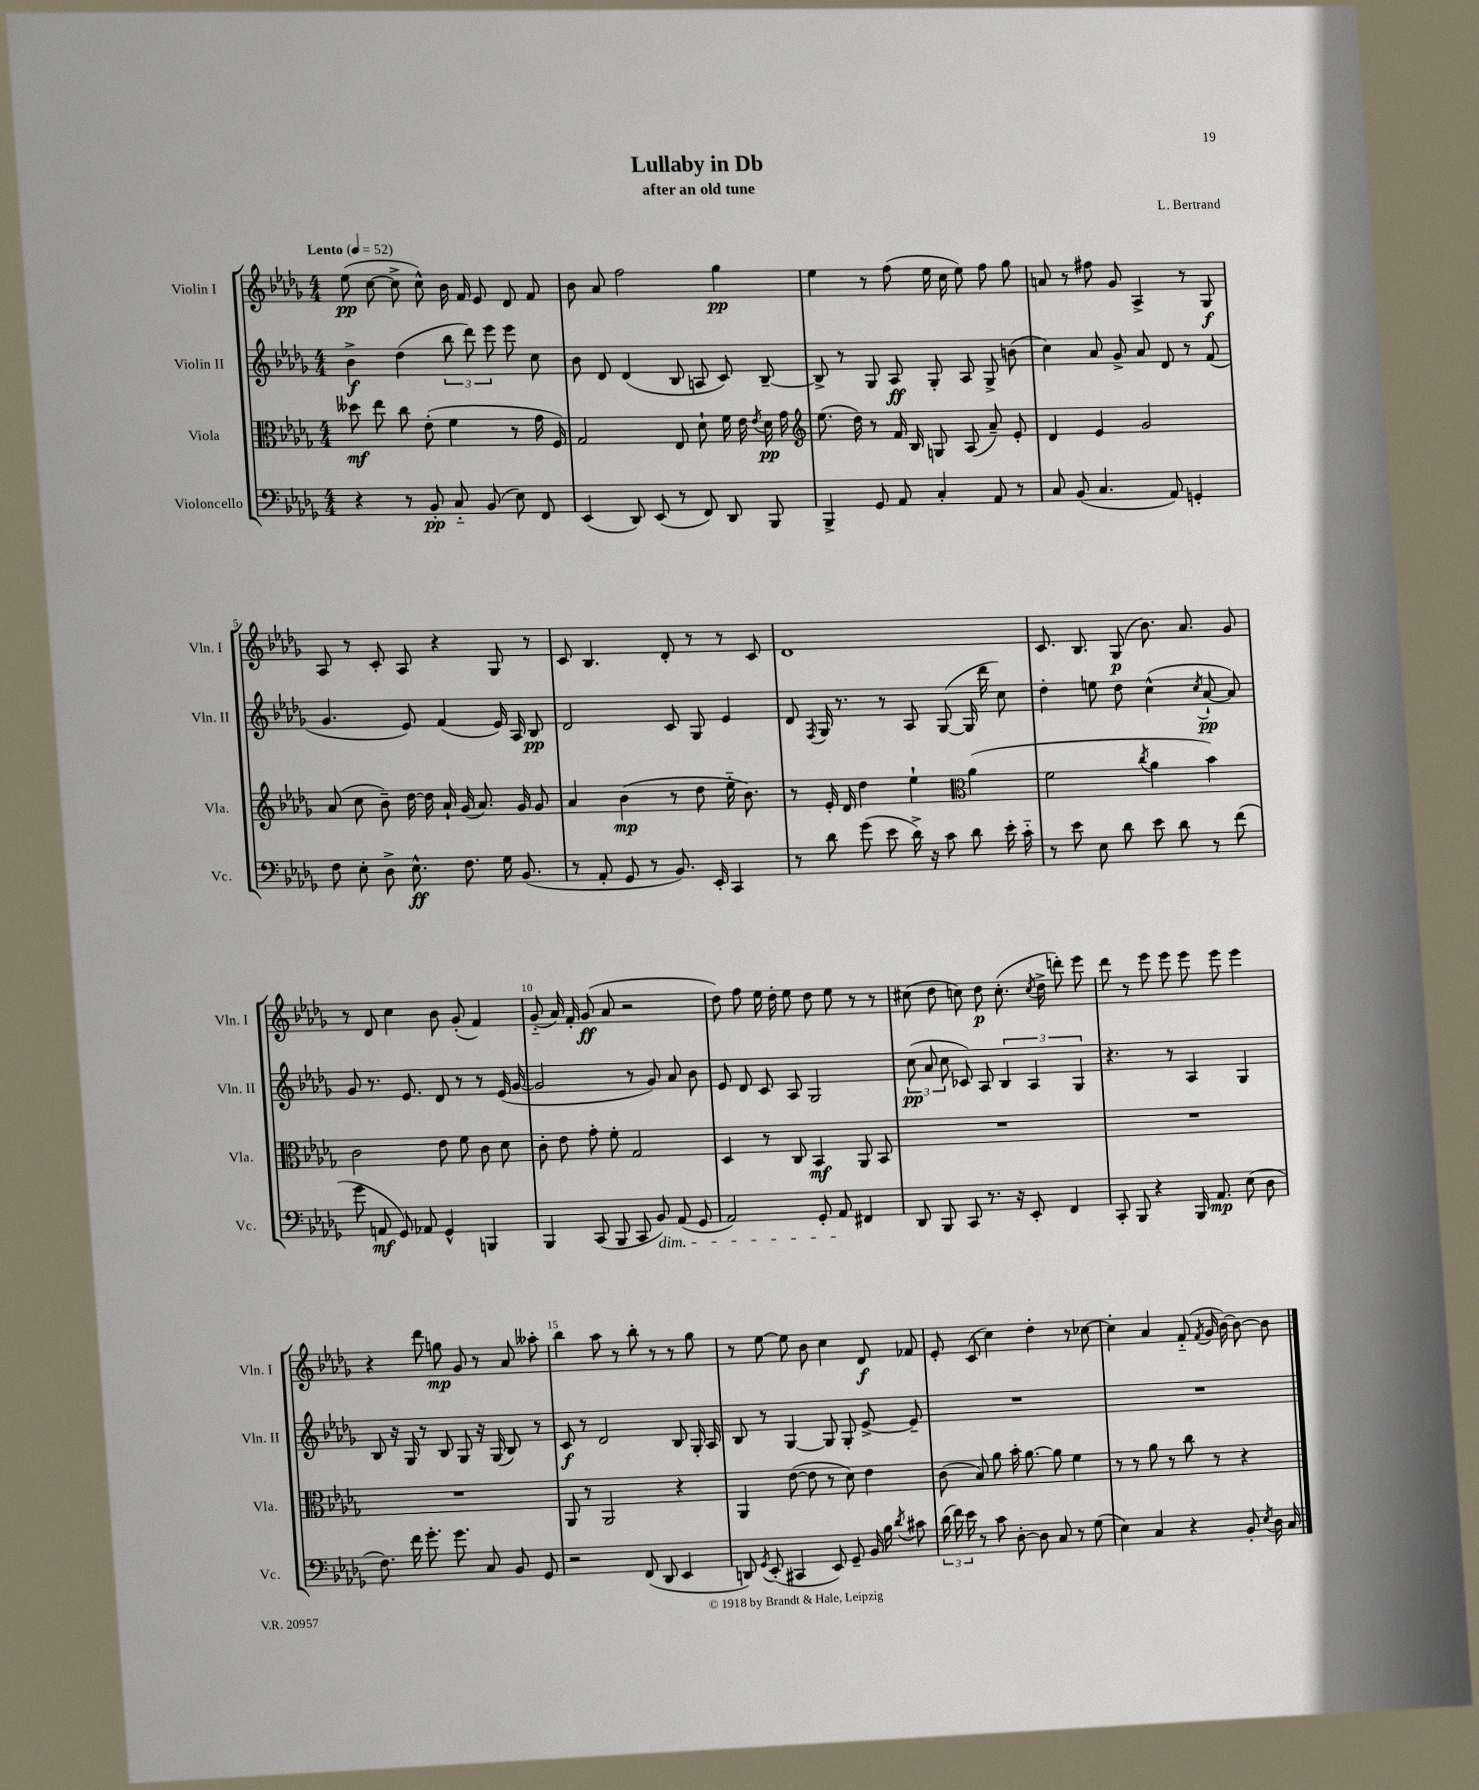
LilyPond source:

\header { title = "Lullaby in Db" composer = "L. Bertrand" subtitle = "after an old tune" }
<<
\new StaffGroup <<
\new Staff = "s0" \with { instrumentName = "Violin I" shortInstrumentName = "Vln. I" } {
    \clef treble \key des \major \numericTimeSignature \time 4/4 \tempo "Lento" 4 = 52
    \autoBeamOff ees''8\pp( c''8~ c''8-> c''8-^) bes'16 f'16 ees'8 des'8 f'8 |
    bes'8 aes'8 f''2 ges''4\pp |
    ees''4 r8 f''8( ees''16 c''16 ees''8) f''8 ges''8 |
    a'8 r8 fis''8 ges'8 aes4-> r8 ges8\f |
    aes8 r8 c'8-. aes8 r4 ges8 r8 |
    c'8 bes4. des'8-. r8 r8 c'8 |
    des'1 |
    c'8. bes8. ges8\p( bes'8.) aes'8. ges'8 |
    r8 des'8 c''4 bes'8 ges'8-.( f'4) |
    ges'8-_( aes'16) f'16-. ges'8\ff( aes'8 r2 |
    des''8) f''8 ees''16 des''16-. ees''8 des''8 ees''8 r8 r8 |
    cis''8( des''8 c''8) des''8\p c''8.-.( \acciaccatura { c''8 } des''16-> d'''8-.) ees'''8 |
    des'''8 r8 ees'''8 ees'''8 ees'''8 ees'''8 ees'''4 |
    r4 des'''8 g''8\mp ges'8 r8 aes'8 aeses''8-. |
    bes''4 aes''8 r8 bes''8-. r8 r8 ges''8 |
    r8 ees''8~ ees''8 bes'8 c''4 des'8\f fes'8 |
    ees'8-. c'8( c''4) des''4-. r8 ces''8~ |
    ces''4-. aes'4 f'8-_( \acciaccatura { f'8 } ges'16 bes'16~) bes'8~ bes'8 \bar "|." |
}
\new Staff = "s1" \with { instrumentName = "Violin II" shortInstrumentName = "Vln. II" } {
    \clef treble \key des \major \numericTimeSignature \time 4/4
    \autoBeamOff bes'4->\f des''4( \tuplet 3/2 { bes''8 des'''8) ees'''8 } ees'''8 c''8 |
    bes'8 des'8 des'4( bes8 a8 c'8) bes8~-- |
    bes8-> r8 ges8 aes8\ff ges8-. aes8 ges8-> b'8( |
    c''4) aes'8 ges'8-> aes'8 des'8 r8 f'8( |
    ges'4. ees'8) f'4( ees'16) aes16 bes8\pp |
    des'2 c'8 ges8 ees'4 |
    des'8 \acciaccatura { f8 } ges16 r8. r8 aes8 ges8~( ges16 des'''16 c''8) |
    des''4-. e''8 des''8 c''4-^( \acciaccatura { c''8 } aes'8~-!\pp aes'8) |
    ges'8 r8. ees'8. des'8 r8 r8 ees'16( ges'16~ |
    ges'2 r8 ges'8) aes'8 bes'8 |
    ees'8 des'8 c'8 aes8 ges2 |
    \tuplet 3/2 { c''8\pp( aes'8 c''8 } ces'8) aes8 \tuplet 3/2 { bes4 aes4 ges4 } |
    r4. r8 aes4 ges4 |
    bes8 r16 ges16 r8 bes8 ges8 r16 ges16( bes8) r8 |
    c'8\f r8 des'2 bes8 ges16-. aes16 |
    bes8 r8 ges4~ ges8 ges8-. ees'8~-> ees'8-- |
    R1 |
    R1 \bar "|." |
}
\new Staff = "s2" \with { instrumentName = "Viola" shortInstrumentName = "Vla." } {
    \clef alto \key des \major \numericTimeSignature \time 4/4
    \autoBeamOff deses''8\mf ees''8 c''8 ees'8-.( f'4 r8 ges'16 f16) |
    ges2 ees8 des'8-! f'16 ees'16 \acciaccatura { ees'8 } des'16\pp ges'16 |
    \clef treble ees''8.( des''16) r8 f'16 bes16 g8 aes8( aes'8--) ees'8-. |
    des'4 ees'4 ges'2 |
    aes'8( c''8 bes'8--) des''16~ des''16 aes'16-! ges'16( aes'8.) ges'16 ges'8 |
    aes'4 bes'4\mp( r8 des''8 ees''16-_ bes'8.) |
    r8 ees'16-. des'16 des''4 ees''4-! \clef alto aes'4( |
    f'2 \acciaccatura { c''8 } aes'4 bes'4) |
    c'2 ees'8 f'8 c'8 des'8 |
    c'8-. ees'8 ges'8-. f'8-. ges2 |
    des4 r8 c8 bes,4\mf aes,8 bes,8 |
    R1 |
    R1 |
    R1 |
    aes,8 r8 aes,2 r4 |
    aes,4 ees'8~( ees'8 r8 des'8) ees'4 |
    c'8( bes8) aes'8 bes'16-. aes'8.~ aes'8 f'4 |
    r8 r8 aes'8 r8 c''8 r8 r4 \bar "|." |
}
\new Staff = "s3" \with { instrumentName = "Violoncello" shortInstrumentName = "Vc." } {
    \clef bass \key des \major \numericTimeSignature \time 4/4
    \autoBeamOff r4 r8 bes,8-.\pp c8-_ bes,8( ees8) f,8 |
    ees,4( des,8) ees,8( r8 f,8) des,8 bes,,8 |
    bes,,4-> ges,8 aes,8 c4-. aes,8 r8 |
    c8 bes,8( c4. aes,8) g,4-. |
    f8 ees8-. des8-> ees8.-^\ff f8. ges16 bes,8.( |
    r8 aes,8-. ges,8 r8 bes,8.) ees,16-. c,4 |
    r8 des'8 ges'8( ees'8 des'16->) r16 c'8 des'8 ees'16-. c'16-_ |
    r8 ees'8 ees8 des'8 ees'8 des'8 r8 f'8( |
    ges'8 a,8\mf ges,8) aes,8 ges,4-^ b,,4 |
    bes,,4 c,8( bes,,8 c,8 bes,8\dim) aes,8( ges,8 |
    aes,2) ges,8-. aes,8\! fis,4 |
    des,8 bes,,8 c,8 r8. r16 ees,8-. f,4 |
    c,8-. bes,,8 r4 bes,,16 aes,8.\mp ees8( des8 |
    f8.) f'16 ges'8.-. ges'8. c8 bes,8 ges,8 |
    r2 f,8( des,8 ees,4 |
    d,8) \acciaccatura { ges,8 } ees,8-.( cis,4 ees,8) ges,8-- bes,16 bes16 \acciaccatura { des'8 } cis'8 |
    \tuplet 3/2 { des'16( f'16) ees'16 } r8 c'8 des8~-. des8 c8 r8 ges8( |
    ees4) c4 r4 bes,8-. \acciaccatura { ees8 } des16 c16 \bar "|." |
}
>>
>>
\layout { \context { \Score \override BarNumber.break-visibility = ##(#f #t #t) barNumberVisibility = #(every-nth-bar-number-visible 5) } }
